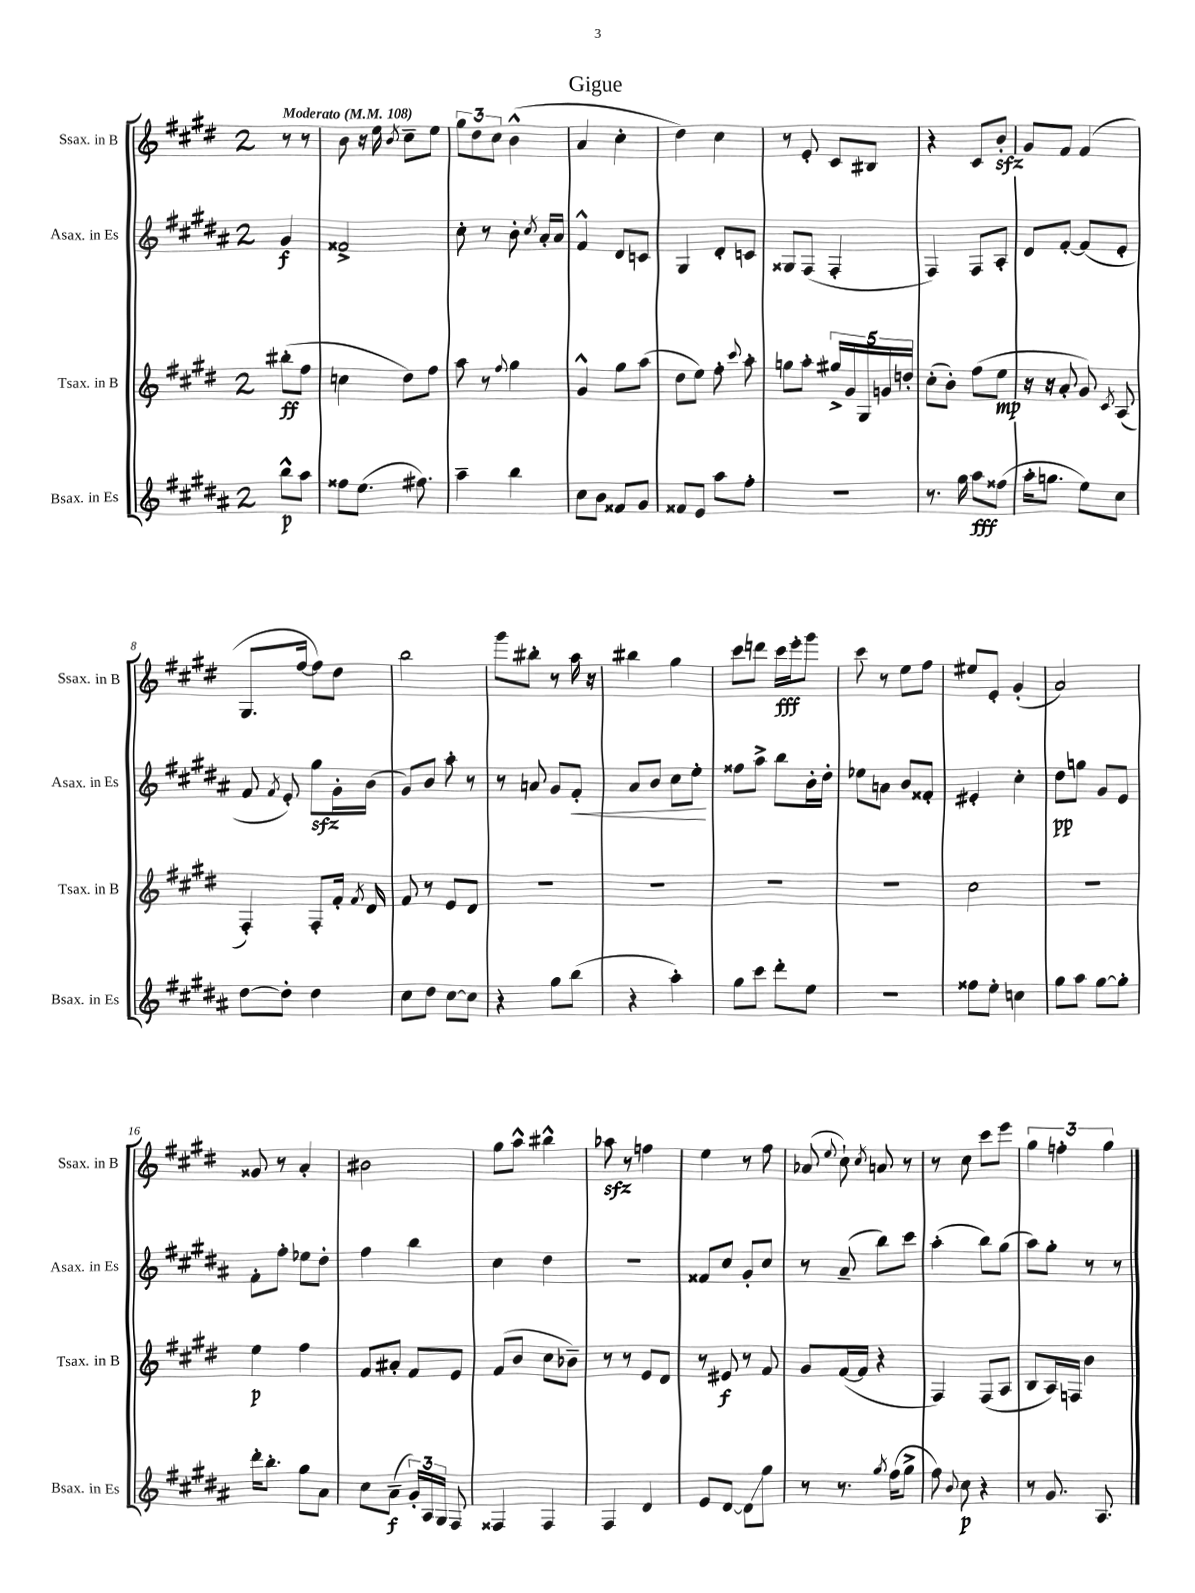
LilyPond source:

\header { title = "Gigue" }
<<
\new StaffGroup <<
\new Staff = "s0" \with { instrumentName = "Ssax. in B" shortInstrumentName = "Ssax. in B" } {
    \clef treble \key e \major \once \override Staff.TimeSignature.style = #'single-digit \time 2/4 \partial 4 \tempo "Moderato" 4 = 108
    \autoBeamOff r8 r8 |
    b'8 r16 e''16 \acciaccatura { b'8 } cis''8[-- e''8] |
    \tuplet 3/2 { gis''8[ dis''8 cis''8] } b'4-^( |
    a'4 cis''4-. |
    dis''4) cis''4 |
    r8 e'8-. cis'8[ bis8] |
    r4 cis'8[ b'8]-.\sfz |
    gis'8[ fis'8] fis'4( |
    gis8.[ fis''16]~ fis''8[) dis''8] |
    b''2 |
    gis'''8[ bis''8]-. r8 a''16 r16 |
    bis''4 gis''4 |
    cis'''8[ d'''8] cis'''16[\fff e'''16-. gis'''8] |
    cis'''8 r8 e''8[ fis''8] |
    eis''8[ e'8]-. gis'4-.( |
    a'2) |
    gisis'8 r8 a'4-. |
    bis'2 |
    gis''8[ a''8]-^ bis''4-^ |
    aes''8\sfz r8 f''4 |
    e''4 r8 fis''8 |
    aes'8( \appoggiatura { e''8 } cis''8-!) \acciaccatura { cis''8 } a'8 r8 |
    r8 cis''8 cis'''8[ e'''8] |
    \tuplet 3/2 { gis''4 f''4-. gis''4 } \bar "|." |
}
\new Staff = "s1" \with { instrumentName = "Asax. in Es" shortInstrumentName = "Asax. in Es" } {
    \clef treble \key b \major \once \override Staff.TimeSignature.style = #'single-digit \time 2/4 \partial 4
    \autoBeamOff gis'4\f |
    fisis'2-> |
    cis''8-. r8 b'8-. \acciaccatura { cis''8 } ais'16[-. ais'16] |
    fis'4-^ dis'8[ c'8] |
    gis4 dis'8[-. c'8] |
    gisis8[ fis8]( fis4-. |
    fis4) fis8[ ais8]-. |
    dis'8[ fis'8]~-. fis'8[( e'8]-. |
    fis'8 \acciaccatura { fis'8 } e'8-.) gis''8[\sfz gis'16-. b'16]( |
    gis'8[) b'8] ais''8-. r8 |
    r8 a'8 gis'8[ fis'8]-.\< |
    ais'8[ b'8] cis''8[ e''8]-.\! |
    fisis''8[ ais''8]-> b''8[ b'16-. dis''16]-. |
    ees''8[ a'8] b'8[ fisis'8]-. |
    eis'4-. cis''4-. |
    dis''8[\pp g''8] gis'8[ e'8] |
    fis'8[-. fis''8]-. ees''8[ dis''8]-. |
    fis''4 b''4 |
    cis''4 dis''4 |
    R2 |
    fisis'8[ cis''8] gis'8[-. cis''8] |
    r8 ais'8--( b''8[) cis'''8] |
    ais''4-.( b''8[) gis''8]( |
    ais''8[) gis''8]-. r8 r8 \bar "|." |
}
\new Staff = "s2" \with { instrumentName = "Tsax. in B" shortInstrumentName = "Tsax. in B" } {
    \clef treble \key e \major \once \override Staff.TimeSignature.style = #'single-digit \time 2/4 \partial 4
    \autoBeamOff bis''8[-.\ff( fis''8] |
    c''4 dis''8[) fis''8] |
    a''8 r8 \appoggiatura { fis''8 } gis''4 |
    gis'4-^ gis''8[ a''8]( |
    dis''8[ e''8]) fis''8-. \appoggiatura { cis'''8 } a''8-. |
    g''8[ a''8]-. \tuplet 5/4 { gis''16[-> gis'16 gis16 g'16 d''16]-. } |
    cis''8[-.( b'8]-.) fis''8[( e''8]\mp |
    r16 r16 a'8-. gis'8) \acciaccatura { cis'8 } a8( |
    fis4-.) fis8[-. fis'16]-. \acciaccatura { fis'8 } dis'16 |
    fis'8 r8 e'8[ dis'8] |
    R2 |
    R2 |
    R2 |
    R2 |
    cis''2 |
    r2 |
    e''4\p fis''4 |
    fis'8[ ais'8]-. fis'8[ e'8] |
    fis'8[( b'8] cis''8[ bes'8]--) |
    r8 r8 e'8[ dis'8] |
    r8 eis'8\f r8 fis'8 |
    gis'8[ fis'16~( fis'16] r4 |
    fis4) fis8[( a8] |
    b8[ a16) f16] b'4 \bar "|." |
}
\new Staff = "s3" \with { instrumentName = "Bsax. in Es" shortInstrumentName = "Bsax. in Es" } {
    \clef treble \key b \major \once \override Staff.TimeSignature.style = #'single-digit \time 2/4 \partial 4
    \autoBeamOff b''8[-^\p ais''8] |
    fisis''8[ e''8.]( fis''8.) |
    ais''4-- b''4 |
    cis''8[ b'8] fisis'8[ gis'8] |
    fisis'8[ e'8] ais''8[ fis''8]-. |
    R2 |
    r8. gis''16 ais''8[\fff fisis''8]( |
    ais''16[-. g''8.] e''8[) cis''8] |
    dis''8[~ dis''8]-. dis''4 |
    cis''8[ dis''8] cis''8[~ cis''8] |
    r4 gis''8[ b''8]( |
    r4 ais''4-.) |
    gis''8[ cis'''8] dis'''8[-. e''8] |
    R2 |
    fisis''8[ e''8]-. c''4 |
    gis''8[ ais''8] gis''8[~ gis''8]-. |
    dis'''16[-. b''8.]-. gis''8[ ais'8] |
    cis''8[ ais'8]--\f( \tuplet 3/2 { gis'16[-.) ais16 gis16] } fis8 |
    fisis4 fisis4 |
    fis4 dis'4 |
    e'8[ dis'8]~ dis'8[\glissando gis''8] |
    r8 r8. \acciaccatura { gis''8 } fis''16[( gis''8]-> |
    fis''8) \appoggiatura { b'8 } cis''8\p r4 |
    r8 gis'8. ais8. \bar "|." |
}
>>
>>
